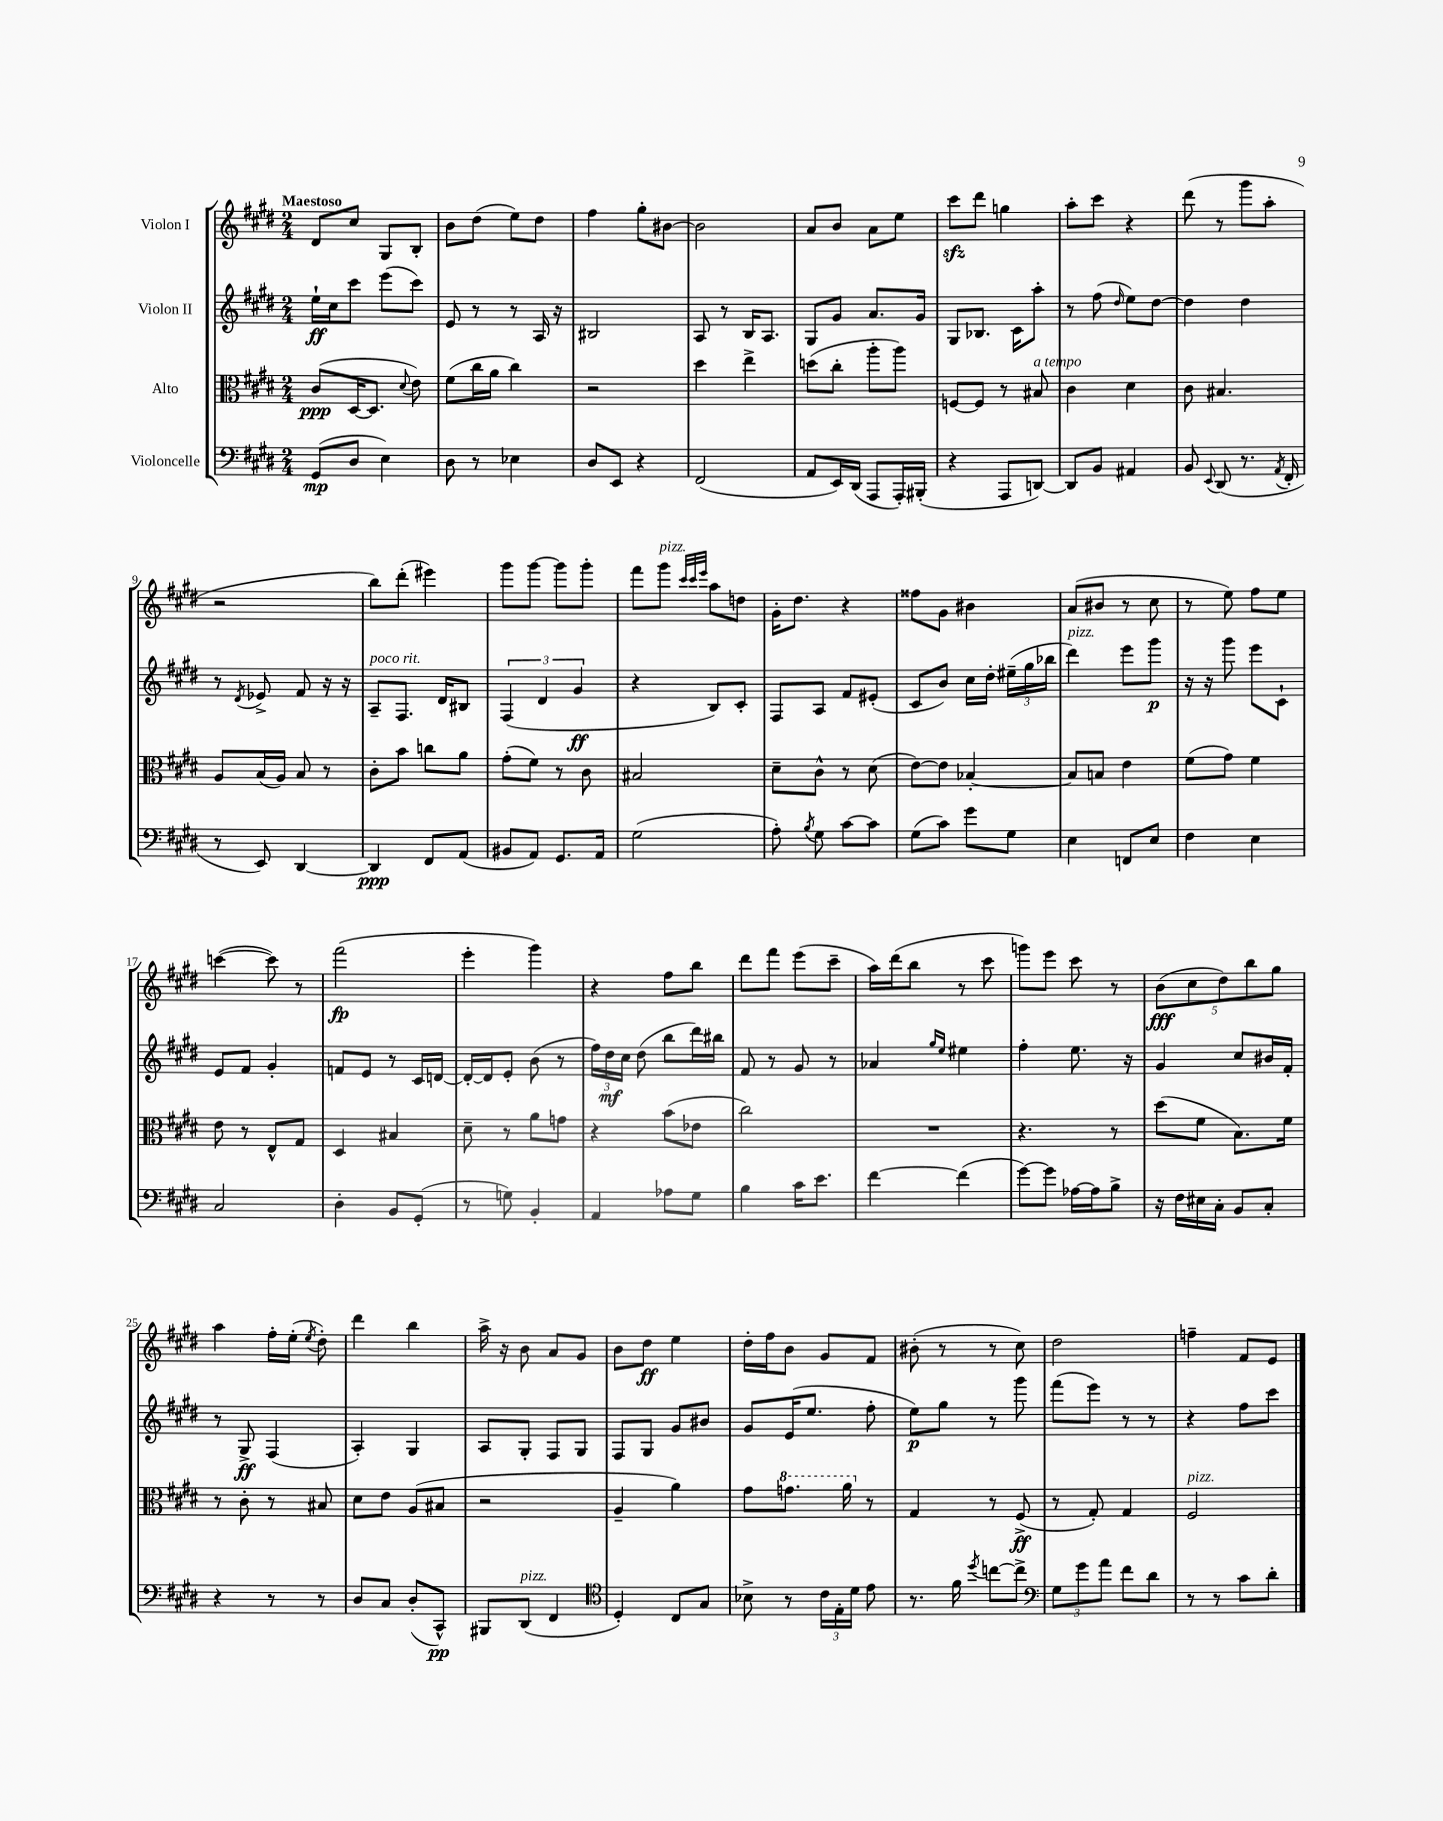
<<
\new StaffGroup <<
\new Staff = "s0" \with { instrumentName = "Violon I" } {
    \clef treble \key e \major \numericTimeSignature \time 2/4 \tempo "Maestoso"
    \autoBeamOff dis'8[ cis''8] gis8[ b8]-. |
    b'8[ dis''8]( e''8[) dis''8] |
    fis''4 gis''8[-. bis'8]~ |
    bis'2 |
    a'8[ b'8] a'8[ e''8] |
    cis'''8[\sfz dis'''8] g''4 |
    a''8[-. cis'''8] r4 |
    dis'''8( r8 gis'''8[ a''8]-. |
    r2 |
    b''8[) dis'''8]-.( eis'''4) |
    gis'''8[ gis'''8]~ gis'''8[ gis'''8]-. |
    fis'''8[ gis'''8]^\markup { \italic "pizz." } \grace { cis'''32[ cis'''32 e'''32] } a''8[ d''8] |
    gis'16[-. dis''8.] r4 |
    fisis''8[ gis'8] bis'4 |
    a'8[( bis'8] r8 cis''8 |
    r8 e''8) fis''8[ e''8] |
    c'''4~( c'''8) r8 |
    fis'''2\fp( |
    e'''4-. gis'''4) |
    r4 fis''8[ b''8] |
    dis'''8[ fis'''8] e'''8[( cis'''8]-- |
    a''16[) dis'''16( b''8] r8 cis'''8 |
    g'''8[) e'''8] cis'''8 r8 |
    \tuplet 5/4 { b'8[\fff( cis''8 dis''8) b''8 gis''8] } |
    a''4 fis''16[-. e''16]-.( \acciaccatura { e''8 } dis''8-.) |
    dis'''4 b''4 |
    a''16-> r16 b'8 a'8[ gis'8] |
    b'8[ dis''8]\ff e''4 |
    dis''16[-. fis''16 b'8] gis'8[ fis'8] |
    bis'8-.( r8 r8 cis''8) |
    dis''2 |
    f''4-- fis'8[ e'8] \bar "|." |
}
\new Staff = "s1" \with { instrumentName = "Violon II" } {
    \clef treble \key e \major \numericTimeSignature \time 2/4
    \autoBeamOff e''16[-!\ff cis''16 cis'''8] e'''8[( cis'''8]) |
    e'8 r8 r8 a16 r16 |
    bis2 |
    a8 r8 b16[ a8.] |
    gis8[ gis'8] a'8.[ gis'16] |
    gis8[ bes8.] cis'16[ a''8]-. |
    r8 fis''8( \grace { dis''16 } e''8[) dis''8]~ |
    dis''4 dis''4 |
    r8 \acciaccatura { dis'8 } ees'8-> fis'8 r16 r16 |
    a8[--^\markup { \italic "poco rit." } fis8.] dis'16[ bis8] |
    \tuplet 3/2 { fis4( dis'4 gis'4\ff } |
    r4 b8[) cis'8]-. |
    fis8[ a8] fis'8[ eis'8]-.( |
    cis'8[ b'8]) cis''16[ dis''16]-. \tuplet 3/2 { eis''16[--( gis''16 bes''16] } |
    dis'''4^\markup { \italic "pizz." }) e'''8[ gis'''8]\p |
    r16 r16 gis'''8 e'''8[ cis'8]-! |
    e'8[ fis'8] gis'4-. |
    f'8[ e'8] r8 cis'16[ d'16]~ |
    d'16[~-. d'16 e'8]-. b'8( r8 |
    \tuplet 3/2 { fis''16[) dis''16\mf cis''16] } dis''8( b''8[ dis'''16) bis''16] |
    fis'8 r8 gis'8 r8 |
    aes'4 \grace { gis''16[ e''16] } eis''4 |
    fis''4-. e''8. r16 |
    gis'4 cis''8[ bis'16 fis'16]-. |
    r8 gis8->\ff fis4( |
    a4-.) gis4 |
    a8[ gis8]-. fis8[ gis8] |
    fis8[ gis8] gis'8[ bis'8] |
    gis'8[ e'16( e''8.] fis''8-. |
    e''8[\p) gis''8] r8 gis'''8 |
    fis'''8[( e'''8]) r8 r8 |
    r4 fis''8[ cis'''8] \bar "|." |
}
\new Staff = "s2" \with { instrumentName = "Alto" } {
    \clef alto \key e \major \numericTimeSignature \time 2/4
    \autoBeamOff cis'8[\ppp( dis16~ dis8.] \appoggiatura { dis'8 } e'8) |
    fis'8[( cis''16 a'16] cis''4) |
    r2 |
    dis''4 e''4-> |
    d''8[( cis''8]-. a''8[-. a''8]) |
    f8[~ f8] r8 bis8^\markup { \italic "a tempo" } |
    cis'4 dis'4 |
    cis'8 bis4. |
    a8[ b16( a16]) b8 r8 |
    cis'8[-. b'8] c''8[ a'8] |
    gis'8[-.( fis'8]) r8 cis'8 |
    bis2 |
    dis'8[-- cis'8]-^ r8 dis'8( |
    e'8[~) e'8] bes4~-. |
    bes8[ b8] e'4 |
    fis'8[( gis'8]) fis'4 |
    e'8 r8 e8[-^ gis8] |
    dis4 bis4 |
    dis'8-- r8 a'8[ g'8] |
    r4 b'8[( ees'8] |
    cis''2) |
    R2 |
    r4. r8 |
    dis''8[( fis'8] b8.[) fis'16] |
    r8 cis'8-. r8 bis8 |
    dis'8[ e'8] a8[( bis8] |
    r2 |
    a4-- a'4) |
    gis'8[ \ottava #1 g''8.] a''16 \ottava #0 r8 |
    gis4 r8 fis8->\ff( |
    r8 gis8-.) gis4 |
    fis2^\markup { \italic "pizz." } \bar "|." |
}
\new Staff = "s3" \with { instrumentName = "Violoncelle" } {
    \clef bass \key e \major \numericTimeSignature \time 2/4
    \autoBeamOff gis,8[\mp( dis8] e4) |
    dis8 r8 ees4 |
    dis8[ e,8] r4 |
    fis,2( |
    a,8[ e,16) dis,16]( a,,8[ a,,16-.) bis,,16]-.( |
    r4 a,,8[ d,8]~) |
    d,8[ b,8] ais,4 |
    b,8 \appoggiatura { e,8 } dis,8( r8. \acciaccatura { a,8 } fis,16-. |
    r8 e,8) dis,4~ |
    dis,4\ppp fis,8[ a,8]( |
    bis,8[ a,8]) gis,8.[ a,16] |
    gis2( |
    a8-.) \acciaccatura { b8 } gis8 cis'8[~ cis'8] |
    gis8[( cis'8]) gis'8[ gis8] |
    e4 f,8[ e8] |
    fis4 e4 |
    cis2 |
    dis4-. b,8[ gis,8]-.( |
    r8 g8) b,4-. |
    a,4 aes8[ gis8] |
    b4 cis'16[ e'8.] |
    fis'4~ fis'4( |
    gis'8[~) gis'8] aes16[~ aes16 b8]-> |
    r16 fis16[ eis16 cis16]-. b,8[ cis8]-. |
    r4 r8 r8 |
    dis8[ cis8] dis8[-.( cis,8]-^\pp) |
    bis,,8[ dis,8]^\markup { \italic "pizz." }( fis,4 |
    \clef tenor dis4-.) cis8[ gis8] |
    bes8-> r8 \tuplet 3/2 { cis'16[ e16-. dis'16] } e'8 |
    r8. fis'16 \acciaccatura { dis''8 } c''8[~ c''8]-> |
    \clef bass \tuplet 3/2 { gis8[ gis'8 a'8] } fis'8[ dis'8] |
    r8 r8 cis'8[ dis'8]-. \bar "|." |
}
>>
>>
